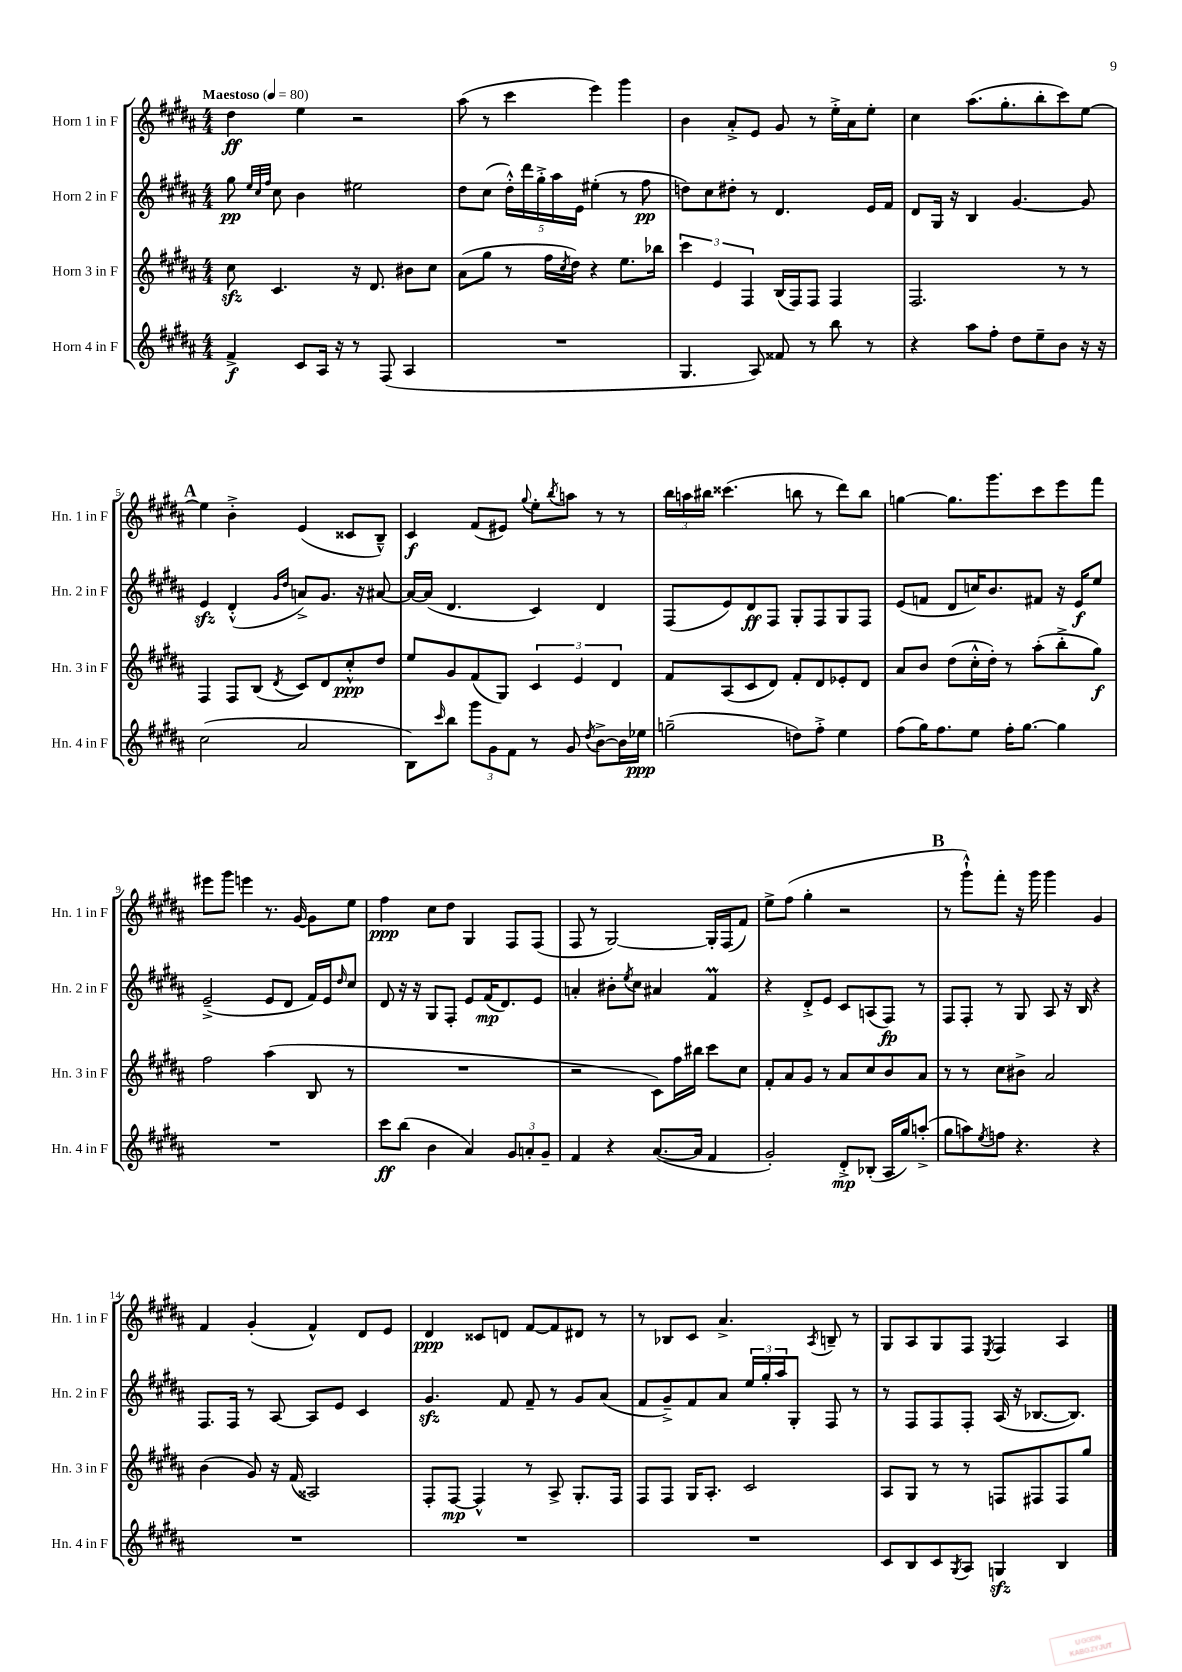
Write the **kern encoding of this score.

**kern	**kern	**kern	**kern
*staff4	*staff3	*staff2	*staff1
*clefG2	*clefG2	*clefG2	*clefG2
*k[f#c#g#d#a#]	*k[f#c#g#d#a#]	*k[f#c#g#d#a#]	*k[f#c#g#d#a#]
*M4/4	*M4/4	*M4/4	*M4/4
*MM80	*MM80	*MM80	*MM80
4f#^	8cc#	8gg#	4dd#
.	.	32qqee	.
.	.	32qqcc#	.
.	.	32qqff#	.
.	4.c#	8cc#	.
8c#	.	4b	4ee
16A#	.	.	.
16r	.	.	.
8r	16r	2ee#	2r
.	8.d#	.	.
(8F#	.	.	.
4A#	8b#	.	.
.	8cc#	.	.
=	=	=	=
1r	(8a#	8dd#	(8aa#
.	8gg#	(8cc#	8r
.	8r	20dd#'^^)	4ccc#
.	.	20ddd#	.
.	.	20gg#'^	.
.	16ff#	.	.
.	.	20aa#	.
.	8qcc#	.	.
.	16dd#)	.	.
.	.	20e	.
.	4r	(4ee#'	4eee)
.	8.ee	8r	4ggg#
.	.	8ff#	.
.	16bb-	.	.
=	=	=	=
4.G#	6ccc#	8dd)	4b
.	.	8cc#	.
.	6e	.	.
.	.	8dd#'	8a#'^
.	6F#	.	.
8A#)	.	8r	8e
8f##	(16B	4.d#	8g#
.	16F#)	.	.
8r	8F#	.	8r
8bb	4F#	.	16ee'^
.	.	.	16a#
8r	.	16e	8ee'
.	.	16f#	.
=	=	=	=
4r	2.F#	8d#	4cc#
.	.	16G#	.
.	.	16r	.
8aa#	.	4B	(8.aa#
8ff#'	.	.	.
.	.	.	8.gg#'
8dd#	.	[4.g#	.
8ee~	.	.	8bb'
8b	8r	.	8ccc#)
16r	8r	8g#]	[8ee
16r	.	.	.
=	=	=	=
(2cc#	4F#	4e	4ee]
.	8F#	(4d#'^^	4b'^
.	(8B	.	.
.	.	16qqg#	.
.	8qd#	16qqdd#	.
2a#	8c#)	8a^)	(4e
.	8d#	8.g#	.
.	8cc#'^^	.	8c##
.	.	16r	.
.	8dd#	[8a#	8B~^^)
=	=	=	=
8B)	8ee	16a#_	4c#
.	.	(16a#]	.
16qqccc#	.	.	.
8bb	8g#	4.d#	.
12ggg#	(8f#	.	(8f#
12g#	.	.	.
.	8G#)	.	8e#)
12f#	.	.	.
.	.	.	8qqgg#
8r	6c#	4c#)	8ee'
.	.	.	8qbb
8g#	.	.	8aa
.	6e	.	.
8qdd#	.	.	.
[8b^	.	4d#	8r
.	6d#	.	.
16b]	.	.	8r
16ee-	.	.	.
=	=	=	=
(2gg~	8f#	(8F#	24bb
.	.	.	24aa
.	.	.	24bb#
.	(8A#	8e)	(4.ccc##
.	8c#	8d#	.
.	8d#)	8F#	.
8dd)	8f#'	8G#'	8bb
8ff#'^	8d#	8F#	8r
4ee	8e-'	8G#	8ddd#)
.	8d#	8F#	8bb
=	=	=	=
(8ff#	8a#	(8e	[4gg
16gg#)	8b	8f	.
8.ff#	.	.	.
.	(8dd#	8d#	8.gg]
8ee	16cc#'^^	16cc)	.
.	16dd#')	8.b	8.ggg#
16ff#'	8r	.	.
[8.gg#	.	.	.
.	(8aa#'	8f#	8ccc#
4gg#]	8bb'^	16r	8eee
.	.	16e	.
.	8gg#)	8ee	8fff#
=	=	=	=
1r	2ff#	(2e~^	8eee#
.	.	.	8ggg#
.	.	.	4eee
.	(4aa#	8e	8.r
.	.	8d#	.
.	.	.	[16g#
.	8B	16f#)	8g#]
.	.	16e	.
.	.	16qqdd#	.
.	8r	8cc#	8ee
=	=	=	=
8ccc#	1r	8d#	4ff#
(8bb	.	16r	.
.	.	16r	.
4b	.	8G#	8cc#
.	.	8F#'	8dd#
4a#)	.	8e	4G#
.	.	(16f#	.
.	.	8.d#)	.
12g#	.	.	8F#
12a'	.	.	.
.	.	8e	(8F#
12g#~	.	.	.
=	=	=	=
4f#	2r	4a'	8F#
.	.	.	8r
4r	.	8b#'	[2G#)
.	.	8qee	.
.	.	8cc#	.
([8.a#	8c#)	4a#	.
.	16ff#	.	.
16a#]	16bb#	.	.
4f#	8ccc#	4f#	16G#']
.	.	.	(16F#
.	8cc#	.	8f#)
=	=	=	=
2g#')	8f#'	4r	8ee^
.	8a#	.	(8ff#
.	8g#	8d#'^	4gg#'
.	8r	8e	.
8d#'^	8a#	8c#	2r
(8B-'	8cc#	(8A	.
16A#	8b	8F#)	.
16gg#)	.	.	.
(8aa'^	8a#	8r	.
=	=	=	=
8gg#	8r	8F#	8r
8aa)	8r	8F#'	8ggg#`^^)
8qee	.	.	.
8ff	8cc#	8r	8fff#'
4.r	8b#^	8G#	16r
.	.	.	16ggg#
.	2a#	8A#	4ggg#
.	.	16r	.
.	.	16B	.
4r	.	4r	4g#
=	=	=	=
1r	(4b	8.F#	4f#
.	.	16F#	.
.	8g#)	8r	(4g#'
.	16r	[8A#	.
.	(16f#	.	.
.	2A##)	8A#]	4f#^^)
.	.	8e	.
.	.	4c#	8d#
.	.	.	8e
=	=	=	=
1r	8F#'	4.g#	4d#
.	[8F#	.	.
.	4F#^^]	.	8c##
.	.	8f#	8d
.	8r	8f#~	[8f#
.	8A#^	8r	8f#]
.	8.G#'	8g#	8d#
.	.	(8a#	8r
.	16F#	.	.
=	=	=	=
1r	8F#	8f#	8r
.	8F#	8g#~^)	8B-
.	16G#	8f#	8c#
.	8.A#'	.	.
.	.	8a#	4.a#^
.	2c#	24ee	.
.	.	24gg#'	.
.	.	24aa#	.
.	.	8G#'	.
.	.	.	8qA#
.	.	8F#	8B~
.	.	8r	8r
=	=	=	=
8c#	8A#	8r	8G#
8B	8G#	8F#	8A#
8c#	8r	8F#	8G#
8qG#	.	.	.
8A#	8r	8F#'	8F#
.	.	.	8qE
4G	8F	(16A#	4F#
.	.	16r	.
.	8F#	[8.B-	.
4B	8F#	.	4A#
.	.	8.B-])	.
.	8gg#	.	.
==	==	==	==
*-	*-	*-	*-
